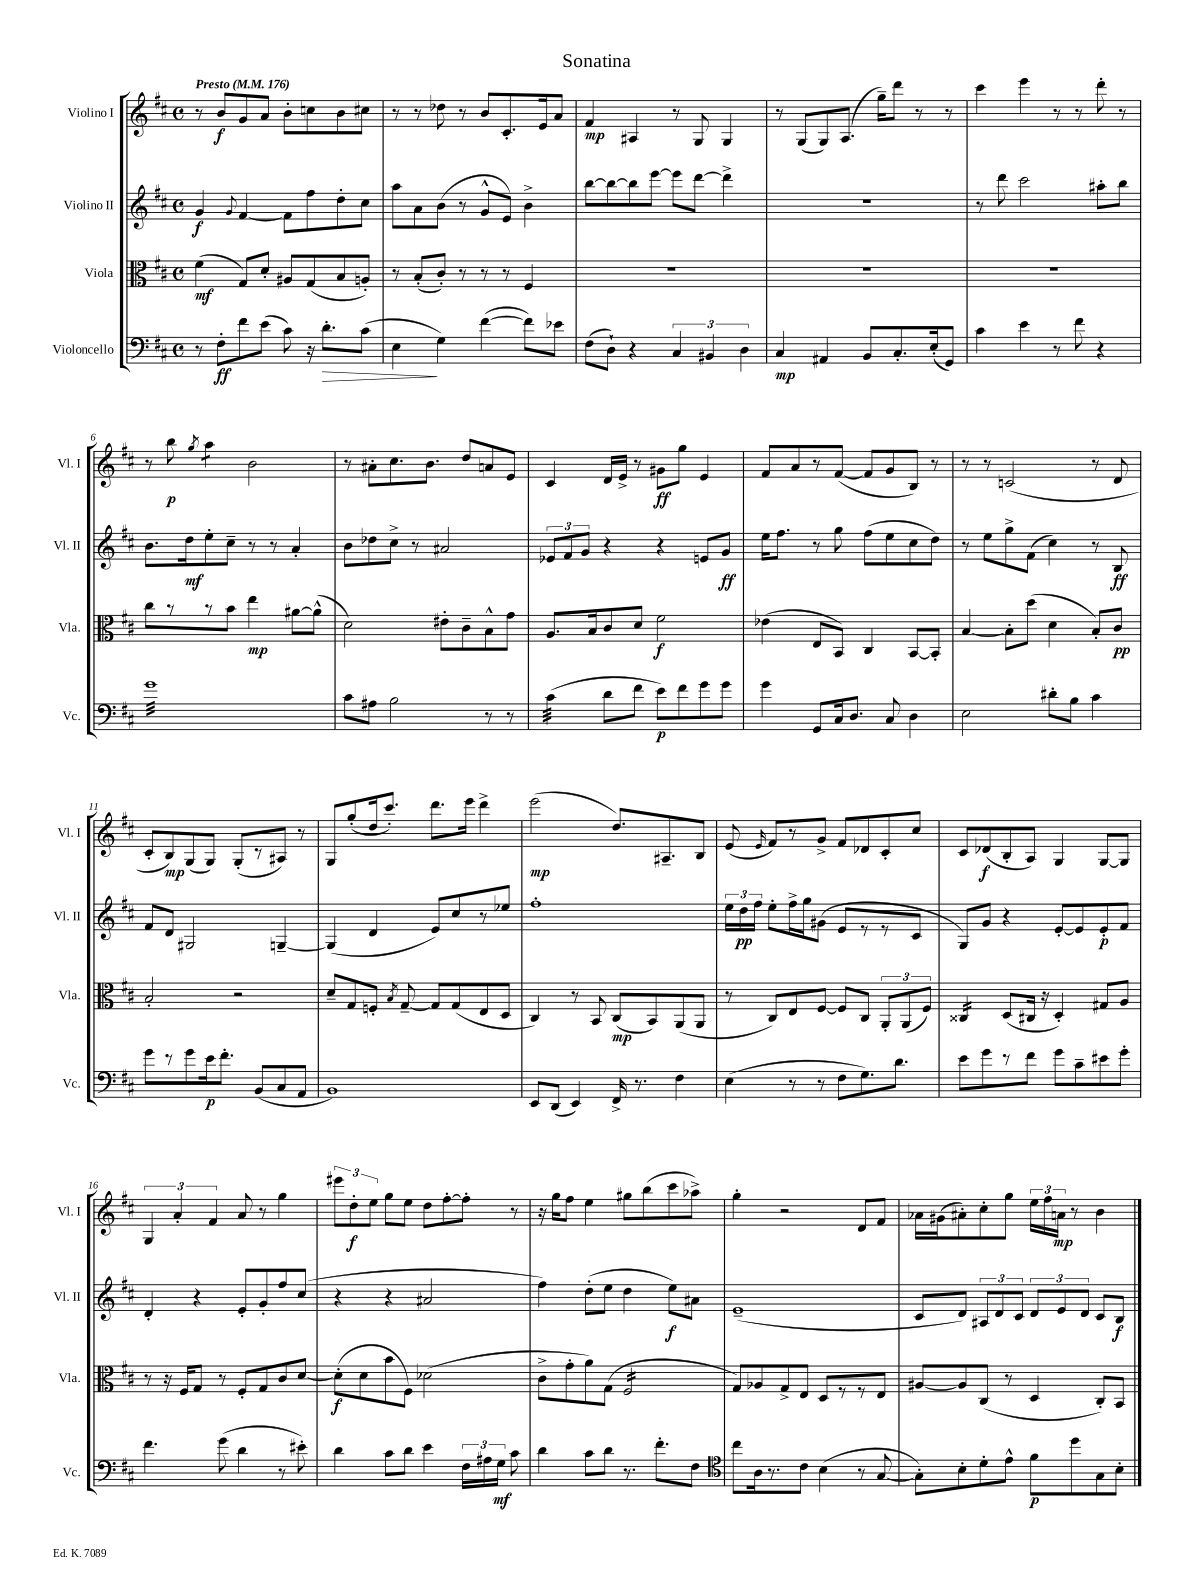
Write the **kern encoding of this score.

**kern	**kern	**kern	**kern
*staff4	*staff3	*staff2	*staff1
*clefF4	*clefC3	*clefG2	*clefG2
*k[f#c#]	*k[f#c#]	*k[f#c#]	*k[f#c#]
*M4/4	*M4/4	*M4/4	*M4/4
*met(c)	*met(c)	*met(c)	*met(c)
*MM176	*MM176	*MM176	*MM176
8r	(4f#	4g	8r
8F#'	.	.	8b
.	.	8qqg	.
8f#	8G)	[4f#	8g
(8e	8d'	.	8a
8c#)	8A#	8f#]	8b'
16r	(8G	8ff#	8cc
8.d'	.	.	.
.	8B	8dd'	8b
(8c#	8A')	8cc#	8cc#
=	=	=	=
4E	8r	8aa	8r
.	(8B'	8a	8r
4G)	8c#')	(8b	8dd-
.	8r	8r	8r
([4f#	8r	8g^^	8b
.	8r	8e)	8.c#'
8f#])	4F#	4b^	.
.	.	.	16e
8e-	.	.	8a
=	=	=	=
(8F#	1r	[8bb	4f#
8D`)	.	8bb_	.
4r	.	8bb]	4A#
.	.	[8eee	.
6C#	.	8eee]	8r
.	.	[8ddd	8G
6BB#	.	.	.
.	.	4ddd^]	4G
6D	.	.	.
=	=	=	=
4C#	1r	1r	8r
.	.	.	(8G
4AA#	.	.	8G)
.	.	.	(8.A
8BB	.	.	.
.	.	.	16gg~)
8.C#'	.	.	8ddd
.	.	.	8r
(16E'	.	.	.
8GG)	.	.	8r
=	=	=	=
4c#	1r	8r	4ccc#
.	.	8ddd	.
4e	.	2ccc#	4eee
8r	.	.	8r
8f#	.	.	8r
4r	.	8aa#'	8ddd'
.	.	8bb	8r
=	=	=	=
1g	8cc#	8.b	8r
.	8r	.	8bb
.	.	16dd	.
.	.	.	8qgg
.	8r	8ee'	4aa
.	8b	8cc#~	.
.	4ee	8r	2b
.	.	8r	.
.	[8a#	4a'	.
.	(8a#^^]	.	.
=	=	=	=
8c#	2d)	8b	8r
8A#	.	8dd-	8a#'
2B	.	8cc#^	8.cc#
.	.	8r	.
.	.	.	8.b
.	8e#'	2a#	.
.	8c#~	.	8dd
8r	8B^^	.	8a
8r	8g	.	8e
=	=	=	=
(4c#	8.A	12e-	4c#
.	.	12f#	.
.	.	12g	.
.	16B	.	.
8d	8c#	4r	16d
.	.	.	16e^
8f#	8d	.	8r
8e)	2f#	4r	8g#
8f#	.	.	8gg
8g	.	8e	4e
8g	.	8g	.
=	=	=	=
4g	(4e-	16ee	8f#
.	.	8.ff#	.
.	.	.	8a
8GG	8E	8r	8r
16C#	8BB)	8gg	([8f#
8.D	.	.	.
.	4C#	(8ff#	8f#]
8C#	.	8ee	8g
4D	[8BB	8cc#	8B)
.	8BB']	8dd)	8r
=	=	=	=
2E	[4B	8r	8r
.	.	8ee	8r
.	8B']	8gg^	(2c
.	(8dd	(8f#	.
8d#'	4d	4cc#)	.
8B	.	.	.
4c#	8B')	8r	8r
.	8c#	8B	8d
=	=	=	=
8g	2B'	8f#	8c#'
8r	.	8d	8B)
8g	.	2G#	(8G
16e	.	.	8G)
8.f#'	.	.	.
.	2r	.	(8G'
(8BB	.	.	8r
8C#	.	[4G~	8A#)
8AA	.	.	8r
=	=	=	=
1BB)	8d~	(4G]	8G
.	8G	.	(8gg'
.	8F'	4d	16dd
.	.	.	8.ccc#')
.	8qB	.	.
.	[8G~	.	.
.	8G]	8e)	8.ddd
.	(8G	8cc#	.
.	.	.	16eee
.	8E	8r	4ddd^
.	8D	8ee-	.
=	=	=	=
8EE	4C#)	1ff#'	(2eee
(8DD	.	.	.
4EE)	8r	.	.
.	8BB	.	.
16FF#^	(8C#	.	8.dd)
8.r	.	.	.
.	8BB)	.	.
.	.	.	8.A#~
4F#	(8AA	.	.
.	8AA	.	8B
=	=	=	=
(4E	8r	24ee	(8e
.	.	24dd	.
.	.	24ff#	.
.	.	.	16qqe
.	8C#)	8ee'	8f#)
8r	8E	16ff#^	8r
.	.	16gg	.
8r	[8F#	(8g#	8g^
8F#	8F#]	8e	8f#
8.G)	8C#	8r	8d-
.	12AA'	8r	8c#'
8.d	.	.	.
.	(12AA	.	.
.	.	8c#	8cc#
.	12F#)	.	.
=	=	=	=
8e	4C##	8G)	8c#
8g	.	8g	(8d-
8r	(8D	4r	8B'
8f#	16C#	.	8A)
.	16r	.	.
8g	4D')	[8e'	4G
8c#~	.	8e]	.
8e#	8G#	8e'	[8G
8g'	8A	8f#	8G]
=	=	=	=
4.f#	8r	4d'	6G
.	16r	.	.
.	.	.	6a'
.	16F#	.	.
.	8G	4r	.
.	.	.	6f#
(8g	8r	.	.
4d	8F#'	8e'	8a
.	8G	8g'	8r
8r	8c#	8ff#	4gg
8e#')	[8d	(8cc#	.
=	=	=	=
4d	(8d']	4r	12eee#
.	.	.	12dd'
.	8d	.	.
.	.	.	12ee
8c#	8b	4r	8gg
8d	8F#)	.	8ee
4e	(2d-	2a#	8dd
.	.	.	[8ff#'
24F#	.	.	8ff#']
24A#	.	.	.
24G	.	.	.
8c#	.	.	8r
=	=	=	=
4d	8c#^	4ff#)	16r
.	.	.	16gg
.	8g'	.	8ff#
8c#	8a)	(8dd'	4ee
8d	(8G	8ee	.
8.r	2F#	4dd	8gg#
.	.	.	(8bb
8.f#'	.	.	.
.	.	8ee)	8ccc#
8F#	.	8a#	8aa-^)
=	=	=	=
*clefC4	*	*	*
8cc#	8G)	(1e~	4gg'
16A	8A-	.	.
8.r	.	.	.
.	8G^	.	2r
8c#	8E	.	.
(4B	8D	.	.
.	8r	.	.
8r	8r	.	8d
[8G	8E	.	8f#
=	=	=	=
8G'])	[8A#	8c#	16a-
.	.	.	(16g#
8B'	8A#]	8d)	8a#')
8d'	(8C#	12A#	8cc#'
.	.	12d	.
8e^^	8r	.	8gg
.	.	12c#	.
8f#	4D	12d	24ee
.	.	.	24ff#
.	.	12e	24a
8dd	.	.	8r
.	.	12d	.
8G	8C#')	8c#	4b
8B'	8BB	8B	.
==	==	==	==
*-	*-	*-	*-
